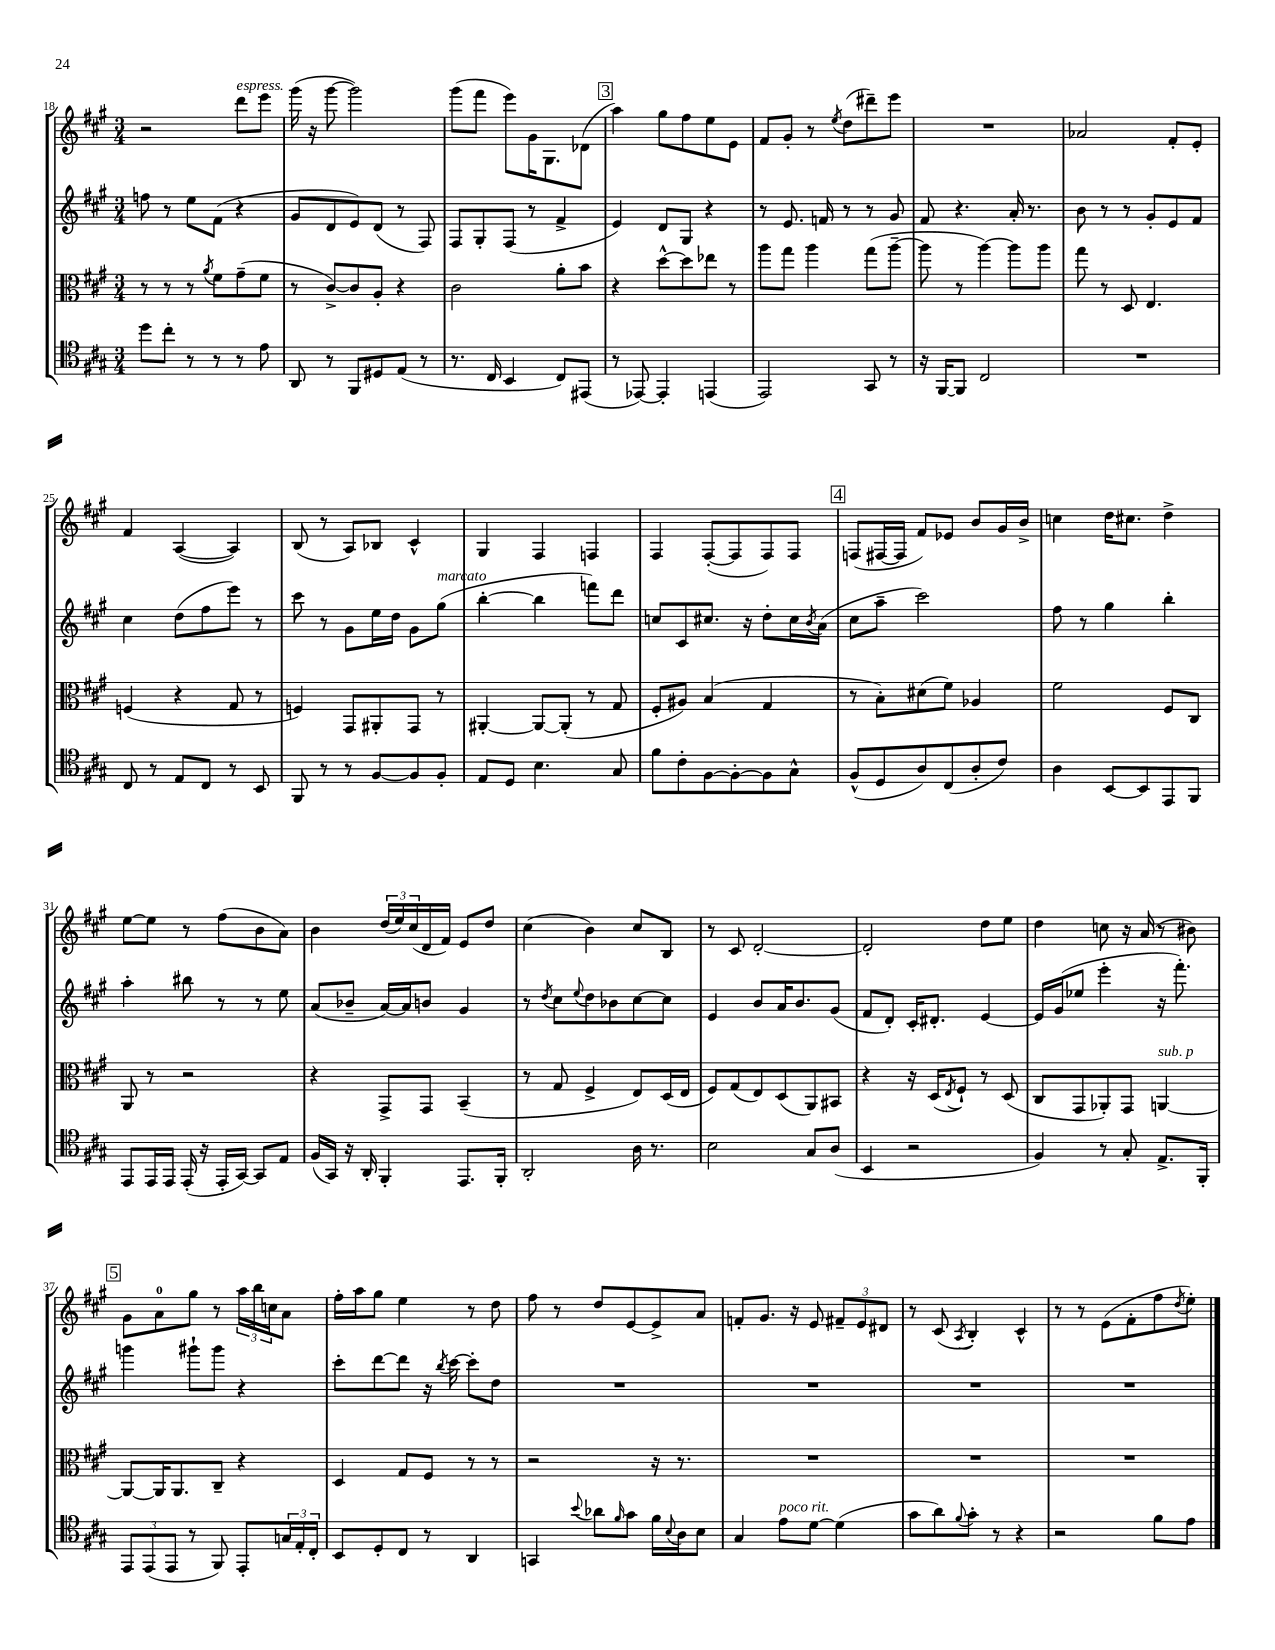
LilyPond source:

<<
\new StaffGroup <<
\new Staff = "s0" {
    \clef treble \key a \major \numericTimeSignature \time 3/4
    r2 d'''8^\markup { \italic "espress." } e'''8 |
    gis'''16( r16 gis'''8~ gis'''2) |
    gis'''8( fis'''8 e'''8) gis'16 gis8. des'8( |
    \mark \markup { \box "3" } a''4) gis''8 fis''8 e''8 e'8 |
    fis'8 gis'8-. r8 \acciaccatura { e''8 } d''8( dis'''8--) e'''8 |
    R2. |
    aes'2 fis'8-. e'8-. |
    fis'4 a4~( a4) |
    b8( r8 a8) bes8 cis'4-^ |
    gis4 fis4 f4 |
    fis4 fis8~-.( fis8 fis8) fis8 |
    \mark \markup { \box "4" } f8( fis16~ fis16 fis'8) ees'8 b'8 gis'16 b'16-> |
    c''4 d''16 cis''8. d''4-> |
    e''8~ e''8 r8 fis''8( b'8 a'8) |
    b'4 \tuplet 3/2 { d''16( e''16) cis''16( } d'16 fis'16) e'8 d''8 |
    cis''4( b'4) cis''8 b8 |
    r8 cis'8 d'2~-. |
    d'2-. d''8 e''8 |
    d''4 c''8 r16 a'16( r8 bis'8) |
    \mark \markup { \box "5" } gis'8 a'8-0 gis''8 r8 \tuplet 3/2 { a''16 b''16 c''16 } a'8 |
    fis''16-. a''16 gis''8 e''4 r8 d''8 |
    fis''8 r8 d''8 e'8~ e'8-> a'8 |
    f'8-. gis'8. r16 e'8 \tuplet 3/2 { fis'8-- e'8 dis'8 } |
    r8 cis'8( \acciaccatura { a8 } b4-.) cis'4-^ |
    r8 r8 e'8( fis'8-. fis''8 \acciaccatura { d''8 } e''8-.) \bar "|." |
}
\new Staff = "s1" {
    \clef treble \key a \major \numericTimeSignature \time 3/4
    f''8 r8 e''8 fis'8( r4 |
    gis'8 d'8 e'8) d'8( r8 fis8) |
    fis8 gis8-. fis8( r8 fis'4-> |
    \mark \markup { \box "3" } e'4) d'8 gis8 r4 |
    r8 e'8. f'16 r8 r8 gis'8 |
    fis'8 r4. a'16-. r8. |
    b'8 r8 r8 gis'8-. e'8 fis'8 |
    cis''4 d''8( fis''8 e'''8) r8 |
    cis'''8 r8 gis'8 e''16 d''16 gis'8 gis''8^\markup { \italic "marcato" }( |
    b''4~-. b''4 f'''8) d'''8 |
    c''8 cis'8 cis''8. r16 d''8-. cis''16 \acciaccatura { b'8 } a'16( |
    \mark \markup { \box "4" } cis''8 a''8-- cis'''2) |
    fis''8 r8 gis''4 b''4-. |
    a''4-. bis''8 r8 r8 e''8 |
    a'8( bes'8-- a'16~) a'16 b'8 gis'4 |
    r8 \acciaccatura { d''8 } cis''8 \appoggiatura { e''8 } d''8 bes'8 cis''8~ cis''8 |
    e'4 b'8 a'16 b'8. gis'8( |
    fis'8 d'8-.) cis'16-. dis'8.-. e'4~ |
    e'16 gis'16( ees''8 e'''4-. r16 fis'''8.-.) |
    \mark \markup { \box "5" } g'''4 gis'''8-! gis'''8 r4 |
    cis'''8-. d'''8~ d'''8 r16 \acciaccatura { b''8 } cis'''16~ cis'''8-. d''8 |
    R2. |
    R2. |
    R2. |
    R2. \bar "|." |
}
\new Staff = "s2" {
    \clef alto \key a \major \numericTimeSignature \time 3/4
    r8 r8 r8 \acciaccatura { a'8 } fis'8 gis'8--( fis'8 |
    r8 cis'8~->) cis'8 a8-. r4 |
    cis'2 a'8-. b'8 |
    \mark \markup { \box "3" } r4 d''8~-^ d''8 ees''8 r8 |
    a''8 gis''8 a''4 gis''8( a''8~-- |
    a''8 r8 a''4~) a''8 a''8 |
    gis''8 r8 d8 e4. |
    f4( r4 gis8 r8 |
    f4) gis,8 ais,8-. gis,8 r8 |
    ais,4~-. ais,8~ ais,8-.( r8 gis8 |
    fis8-. ais8) b4( gis4 |
    \mark \markup { \box "4" } r8 b8-.) dis'8( fis'8) aes4 |
    fis'2 fis8 cis8 |
    a,8 r8 r2 |
    r4 gis,8-> gis,8 b,4--( |
    r8 gis8 fis4-> e8) d16( e16 |
    fis8) gis8( e8) d8( a,8) bis,8 |
    r4 r16 d16( \acciaccatura { e8 } fis8-!) r8 d8( |
    cis8 gis,8 aes,8-.) gis,8 a,4~^\markup { \italic "sub. p" } |
    \mark \markup { \box "5" } a,8~ a,16 a,8. cis8-- r4 |
    d4 gis8 fis8 r8 r8 |
    r2 r16 r8. |
    R2. |
    R2. |
    R2. \bar "|." |
}
\new Staff = "s3" {
    \clef tenor \key a \major \numericTimeSignature \time 3/4
    d''8 cis''8-. r8 r8 r8 e'8 |
    a,8 r8 fis,8 dis8 e8( r8 |
    r8. cis16 b,4 cis8) eis,8( |
    \mark \markup { \box "3" } r8 ees,8~) ees,4-. e,4( |
    e,2) gis,8 r8 |
    r16 fis,16~ fis,8 cis2 |
    R2. |
    cis8 r8 e8 cis8 r8 b,8 |
    fis,8 r8 r8 fis8~ fis8 fis8-. |
    e8 d8 b4. gis8 |
    fis'8 cis'8-. fis8~ fis8~-. fis8 gis8-^ |
    \mark \markup { \box "4" } fis8-^( d8 a8) cis8( a8-. cis'8) |
    a4 b,8~ b,8 e,8 fis,8 |
    e,8 e,16 e,16 e,16-.( r16 e,16-. gis,16~) gis,8 e8 |
    fis16( gis,16) r16 a,16-. fis,4-. e,8. fis,16-. |
    a,2-. a16 r8. |
    b2 gis8 a8( |
    b,4 r2 |
    fis4) r8 gis8-. e8.-> fis,16-. |
    \mark \markup { \box "5" } \tuplet 3/2 { e,8 e,8( e,8 } r8 fis,8) e,8-. \tuplet 3/2 { g16 e16-. cis16-. } |
    b,8 d8-. cis8 r8 a,4 |
    g,4 \appoggiatura { b'8 } aes'8 \grace { fis'16 } gis'8 fis'16 \appoggiatura { b8 } a16 b8 |
    gis4 e'8^\markup { \italic "poco rit." } d'8~ d'4( |
    gis'8 a'8) \appoggiatura { fis'8 } gis'8-. r8 r4 |
    r2 fis'8 e'8 \bar "|." |
}
>>
>>
\layout { \context { \Score currentBarNumber = #18 } }
